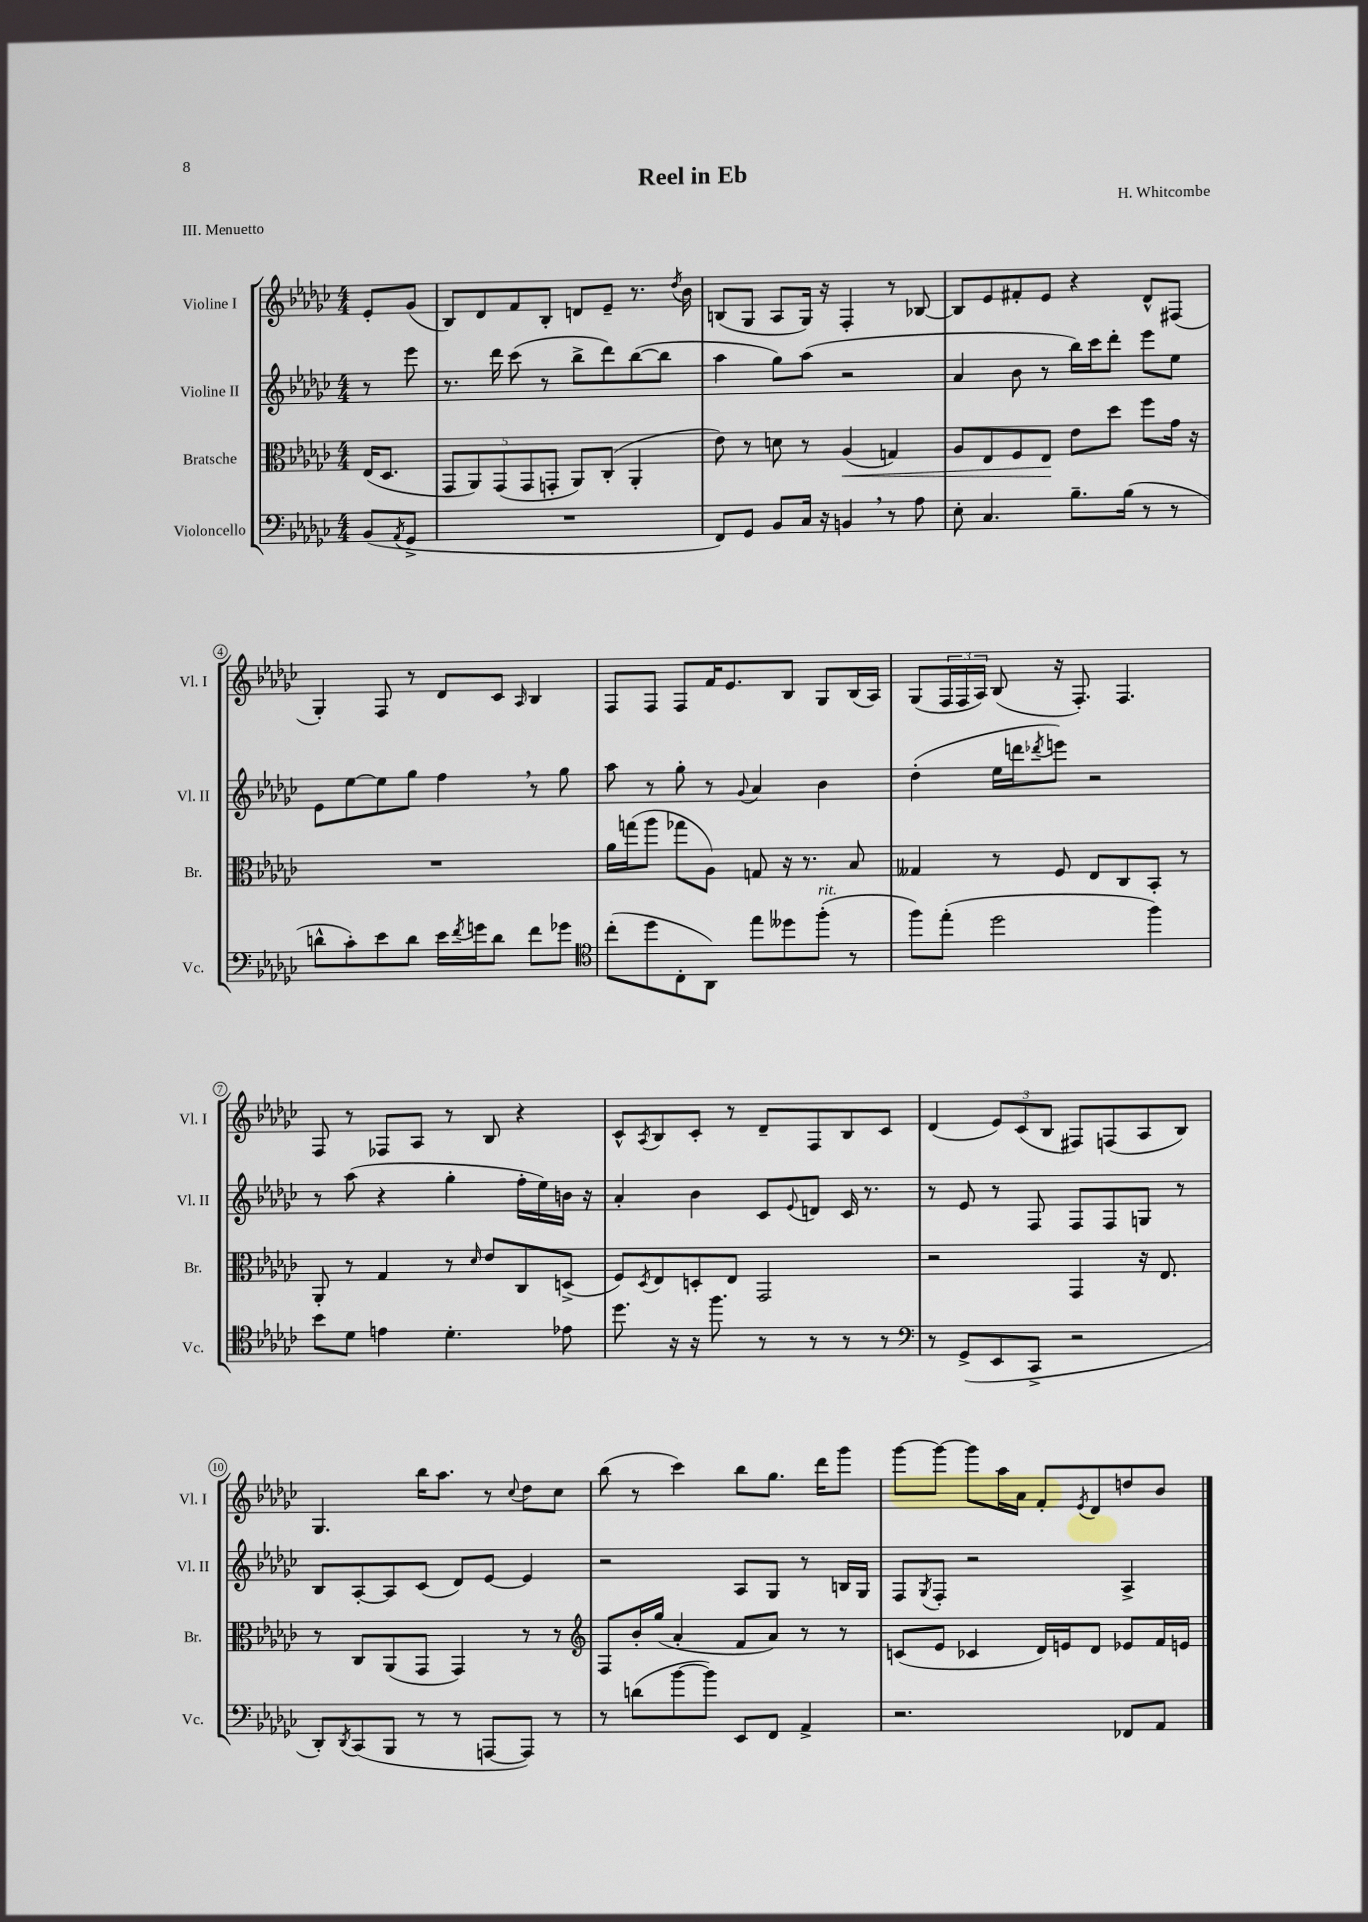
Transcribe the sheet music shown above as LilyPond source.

\header { title = "Reel in Eb" composer = "H. Whitcombe" piece = "III. Menuetto" }
<<
\new StaffGroup <<
\new Staff = "s0" \with { instrumentName = "Violine I" shortInstrumentName = "Vl. I" } {
    \clef treble \key ges \major \numericTimeSignature \time 4/4 \partial 4
    ees'8-. ges'8( |
    bes8) des'8 f'8 bes8-. d'8 ees'8-- r8. \acciaccatura { des''8 } bes'16 |
    b8( ges8 aes8 ges16) r16 f4-. r8 bes8~ |
    bes8 ees'8 fis'8-. ees'8 r4 des'8-^ fis8( |
    ges4-.) f8 r8 des'8 ces'8 \grace { aes16 } bes4 |
    f8 f8 f8 f'16 ees'8. bes8 ges8 bes16( aes16) |
    ges8( \tuplet 3/2 { f16 f16 aes16) } bes8( r16 f8.-.) f4. |
    f8 r8 fes8 aes8 r8 bes8 r4 |
    ces'8-^ \acciaccatura { aes8 } bes8 ces'8-. r8 des'8-- f8 bes8 ces'8 |
    des'4( \tuplet 3/2 { ees'8) ces'8( bes8 } fis8) f8( aes8 bes8) |
    ges4. bes''16 aes''8. r8 \appoggiatura { ces''8 } des''8 ces''8 |
    bes''8( r8 ces'''4) bes''8 ges''8. des'''16 ges'''8 |
    ges'''8~ ges'''8~ ges'''8 aes''16 aes'16 f'8-. \acciaccatura { ees'8 } des'8 d''8 bes'8 \bar "|." |
}
\new Staff = "s1" \with { instrumentName = "Violine II" shortInstrumentName = "Vl. II" } {
    \clef treble \key ges \major \numericTimeSignature \time 4/4 \partial 4
    r8 ees'''8 |
    r8. des'''16 ces'''8( r8 bes''8-> des'''8) bes''8~( bes''8 |
    aes''4 ges''8) aes''8( r2 |
    aes'4 bes'8 r8 bes''16) ces'''16 des'''8-. ees'''8 ees''8 |
    ees'8 ees''8~ ees''8 ges''8 f''4 \breathe r8 ges''8 |
    aes''8 r8 ges''8-. r8 \appoggiatura { ges'8 } aes'4 bes'4 |
    des''4-.( ees''16 d'''16 \acciaccatura { des'''8 } e'''8) r2 |
    r8 aes''8( r4 ges''4-. f''16-. ees''16) b'16 r16 |
    aes'4-. bes'4 ces'8 \appoggiatura { ees'8 } d'8 ces'16 r8. |
    r8 ees'8 r8 f8 f8 f8 g8 r8 |
    bes8 aes8~-. aes8 ces'8( des'8) ees'8~ ees'4 |
    r2 aes8 ges8 r8 b16 ges16 |
    f8 \acciaccatura { ges8 } f8-. r2 aes4-> \bar "|." |
}
\new Staff = "s2" \with { instrumentName = "Bratsche" shortInstrumentName = "Br." } {
    \clef alto \key ges \major \numericTimeSignature \time 4/4 \partial 4
    ees16( des8. |
    \tuplet 5/4 { ges,8 aes,8) ges,8( ges,8 g,8-. } aes,8) ces8-.( aes,4-. |
    ees'8) r8 d'8 r8 aes4\<( g4) |
    aes8 ees8 f8 ees8\! ees'8 des''8 f''8 ges'16 r16 |
    R1 |
    aes'16 g''16( aes''8 ges''8 aes8) g8 r16 r8. bes8 |
    geses4 r8 f8 ees8 ces8 bes,8-. r8 |
    aes,8-. r8 ges4 r8 \grace { des'16 } ees'8 ces8 d8->( |
    f8) \acciaccatura { des8 } ees8 d8-. ees8 ges,2 |
    r2 ges,4 r16 ees8. |
    r8 ces8 aes,8( ges,8 ges,4) r8 r8 |
    \clef treble f8 bes'16-. ges''16( aes'4-. f'8 aes'8) r8 r8 |
    c'8( ees'8 ces'4 des'16) e'16 des'8 ees'8 f'16 e'16 \bar "|." |
}
\new Staff = "s3" \with { instrumentName = "Violoncello" shortInstrumentName = "Vc." } {
    \clef bass \key ges \major \numericTimeSignature \time 4/4 \partial 4
    bes,8( \acciaccatura { aes,8 } ges,8-> |
    R1 |
    f,8) ges,8 bes,8 ces16 r16 b,4 \breathe r8 aes8 |
    ees8-. ces4. bes8.-- bes16( r8 r8 |
    d'8-^ ces'8-.) ees'8 d'8 ees'16 \acciaccatura { f'8 } g'16 d'8 f'8 ges'8 |
    \clef tenor ces''8-.( des''8 ces8-. aes,8) ees''8 deses''8 f''8-.^\markup { \italic "rit." }( r8 |
    f''8) ees''8-.( des''2 f''4) |
    bes'8 des'8 e'4 des'4.-. ees'8 |
    des''8. r16 r16 f''8. r8 r8 r8 r8 |
    \clef bass r8 ges,8->( ees,8 ces,8-> r2 |
    des,8-.) \acciaccatura { des,8 } ces,8( bes,,8 r8 r8 a,,8~ a,,8) r8 |
    r8 d'8( bes'8~ bes'8) ees,8 f,8 aes,4-> |
    r2. fes,8 aes,8 \bar "|." |
}
>>
>>
\layout { \context { \Score \override BarNumber.stencil = #(make-stencil-circler 0.1 0.3 ly:text-interface::print) } }
